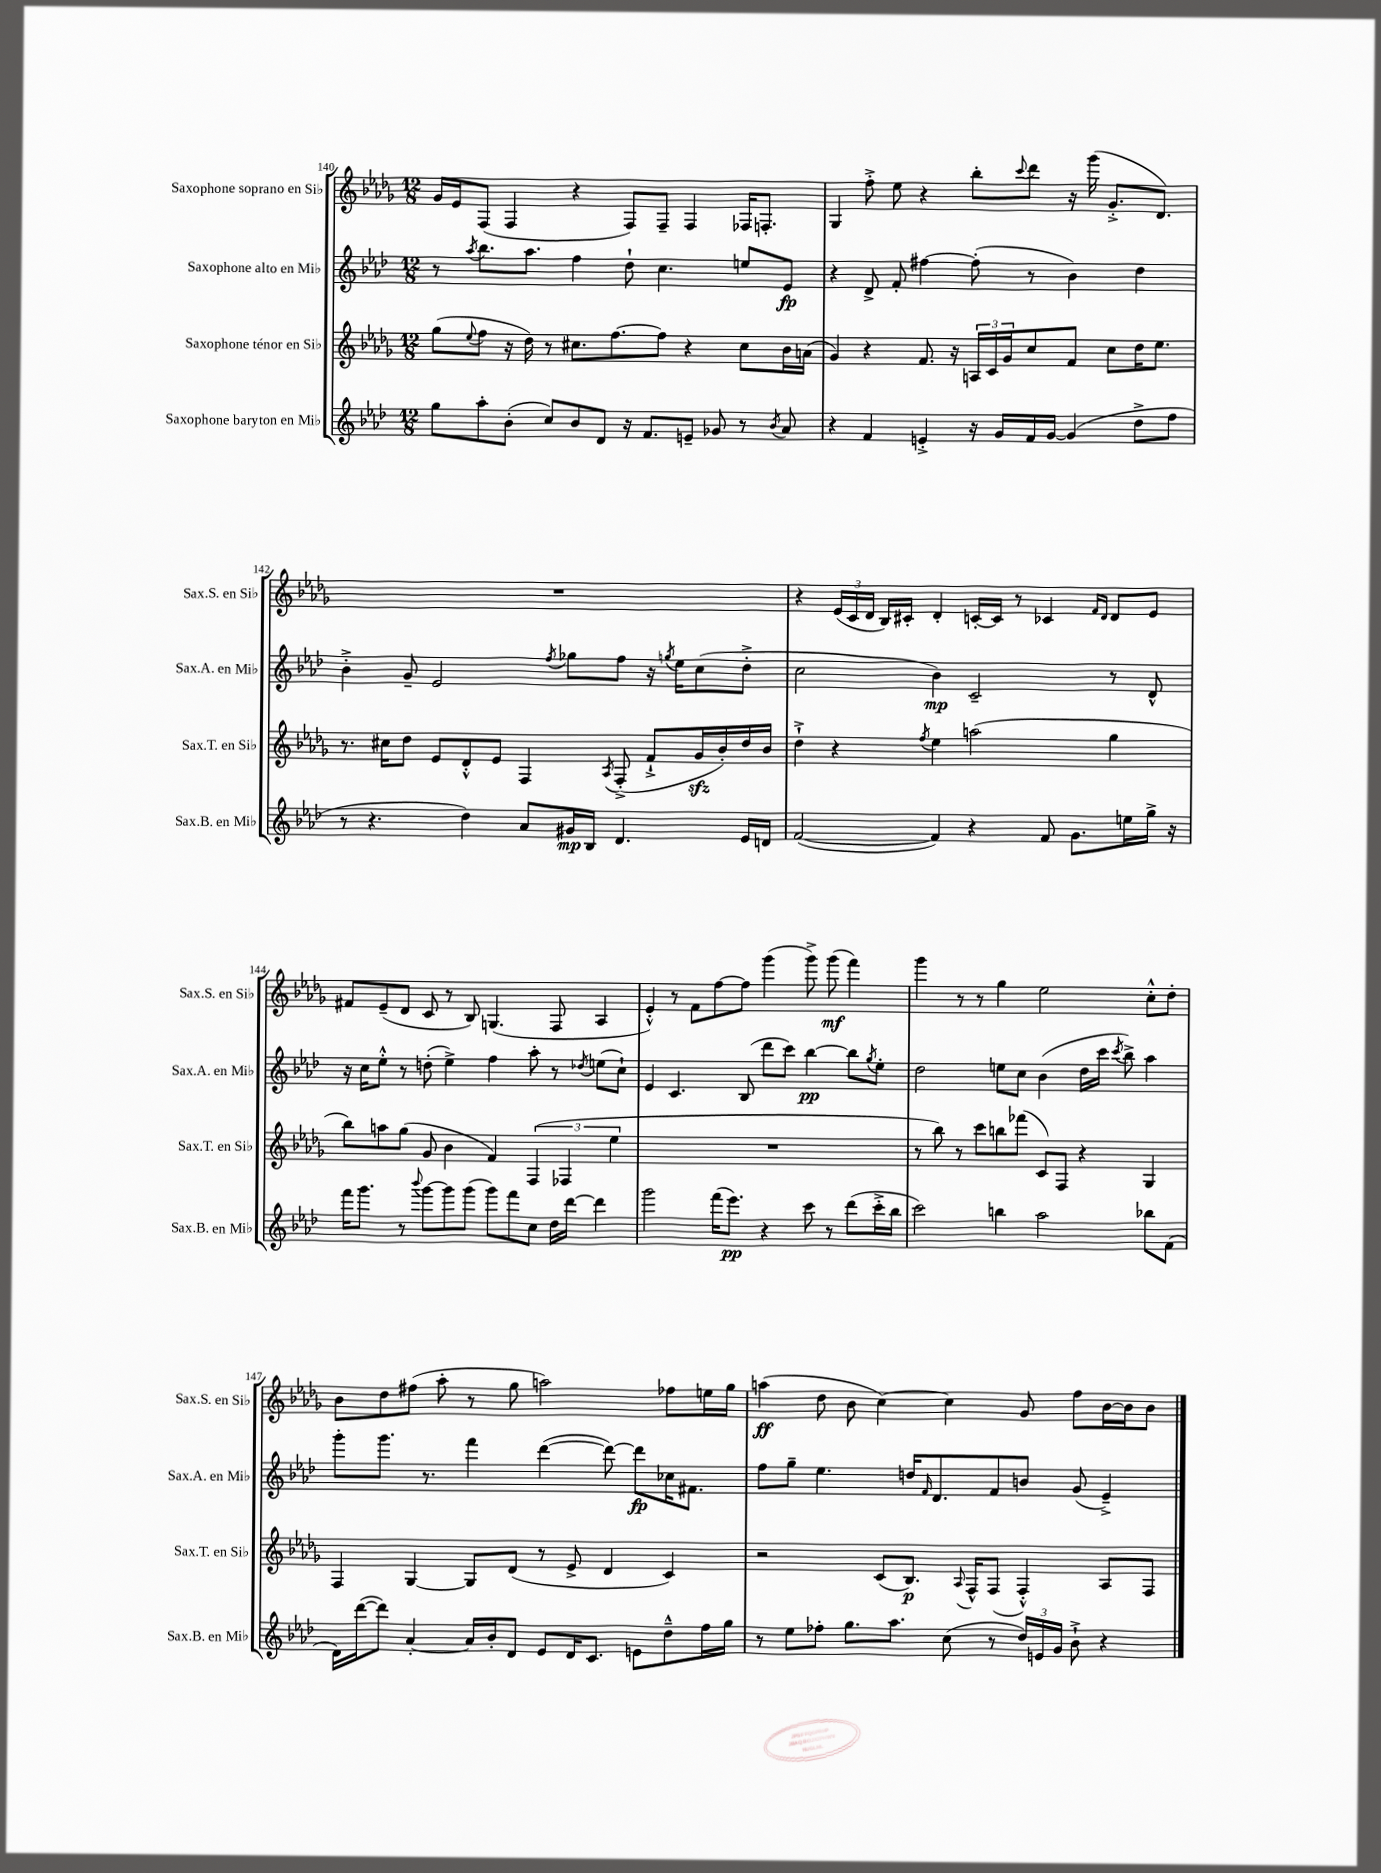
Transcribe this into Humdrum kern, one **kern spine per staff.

**kern	**kern	**kern	**kern
*staff4	*staff3	*staff2	*staff1
*clefG2	*clefG2	*clefG2	*clefG2
*k[b-e-a-d-]	*k[b-e-a-d-g-]	*k[b-e-a-d-]	*k[b-e-a-d-g-]
*M12/8	*M12/8	*M12/8	*M12/8
8gg	(8gg-	8r	16g-
.	.	.	16e-
.	8qqee-	8qaa-	.
8aa-'	8ff	8.bb-	(8F
(8b-'	16r	.	4F
.	16dd-)	8.aa-	.
8cc)	8r	.	.
8b-	8.cc#	4ff	4r
8d-	.	.	.
.	[8.ff	.	.
16r	.	8dd-`	8F)
8.f	.	.	.
.	8ff]	4.cc	8F~
8e~	4r	.	4F
8g-	.	.	.
8r	8cc#	8ee	16F-
.	.	.	8.F'
8qb-	.	.	.
8a-	16b-	8e-	.
.	(16a	.	.
=	=	=	=
4r	4g-)	4r	4G-
4f	4r	8d-^	8ff'^
.	.	8f'	8ee-
4e'^	8.f	[4ff#	4r
.	16r	.	.
16r	24A	(8ff#']	8bb-'
.	24c	.	.
16g	.	.	.
.	24g-	.	.
.	.	.	8qqccc
16f	8cc	8r	8ddd-
[16g	.	.	.
(4g]	8f	4b-)	16r
.	.	.	(16ggg-
.	8cc	.	8.g-'^
8dd-^	16dd-	4dd-	.
.	8.ee-	.	8.d-)
8ff	.	.	.
=	=	=	=
8r	8.r	4b-'^	1.r
4.r	.	.	.
.	16cc#	.	.
.	8dd-	8g~	.
.	8e-	2e-	.
4dd-)	8d-'^^	.	.
.	8e-	.	.
8a-	4F	.	.
.	.	8qff	.
16g#	.	8gg-	.
16B-	.	.	.
.	8qA-	.	.
4.d-	(8F'^	8ff	.
.	8f`^	16r	.
.	.	8qgg	.
.	.	16ee-	.
.	16g-	(8cc	.
.	16b-')	.	.
16e-	16dd-	8dd-'^	.
16d	16b-	.	.
=	=	=	=
([2f	4dd-`^	2cc	4r
.	4r	.	(24e-
.	.	.	24c
.	.	.	24d-
.	.	.	16B-)
.	.	.	16c#'
.	8qff	.	.
4f])	4ee-	4b-)	4d-'
4r	(2aa	2c~	[16c'
.	.	.	16c]
.	.	.	8r
8f	.	.	4c-
8.g	.	.	.
.	.	.	16qqf
.	.	.	16qqd-
.	4gg-	8r	8d-
16ee	.	.	.
16gg^	.	8d-^^	8e-
16r	.	.	.
=	=	=	=
16fff	8bb-)	16r	8f#
8.ggg	.	16cc	.
.	8aa	8ee-'^^	(8e-~
8r	(8gg-	8r	8d-
8qqbbb-	.	.	.
[8ggg	8g-	(8dd'	8c
8ggg]	4b-	4ee-^)	8r
(8ggg	.	.	8B-)
8ggg)	4f)	4ff	(4.G
8fff	.	.	.
8cc	(6F	8aa-'	.
16dd-	.	8r	8F
.	6F-	.	.
[16ddd-	.	.	.
.	.	8qdd-	.
4ddd-]	.	(8ee	4A-
.	6ee-	.	.
.	.	8cc`)	.
=	=	=	=
2ggg	1.r	4e-	4e-'^^)
.	.	4.c	8r
.	.	.	8f
(16fff	.	.	[8ff
8.eee-)	.	.	.
.	.	(8B-	8ff]
4r	.	8ddd-	(4ggg-
.	.	8ccc)	.
8ccc	.	[4bb-	8ggg-^)
8r	.	.	(8ggg-
(8ddd-	.	8bb-]	4fff)
.	.	8qgg	.
16ccc'^	.	8ee-'	.
16bb-	.	.	.
=	=	=	=
2ccc)	8r	2dd-	4ggg-
.	8bb-)	.	.
.	8r	.	8r
.	8ccc	.	8r
4bb	8bb	8ee	4gg-
.	(8fff-	8cc	.
2aa-	8c)	(4b-	2ee-
.	8F	.	.
.	4r	16dd-	.
.	.	16ccc	.
.	.	8qccc	.
.	.	8bb-^)	.
8bb-	4G-	4aa-	8cc'^^
(8f	.	.	8dd-'
=	=	=	=
16d-)	4F	8ggg'	8b-
([16ddd-	.	.	.
8ddd-])	.	8.ggg	8dd-
[4a-'	[4G-	.	(8ff#
.	.	8.r	.
.	.	.	8aa-'
16a-]	8G-]	4fff	8r
16b-'	.	.	.
8d-	(8d-	.	8gg-
8e-	8r	([4ddd-	2aa)
16d-	8e-^	.	.
8.c	.	.	.
.	4d-	8ddd-_)	.
8e	.	8ddd-]	.
8dd-~^^	4c)	16cc-	8ff-
.	.	8.f#	.
16ff	.	.	16ee
16gg	.	.	16gg-
=	=	=	=
8r	2r	8ff	(4aa
8ee-	.	8gg~	.
8ff-'	.	4.ee-	8dd-
8.gg	.	.	8b-
.	(8c	.	[4cc)
8.aa-	.	.	.
.	8.B-)	16dd	.
.	.	16qqf	.
.	.	8.d-	.
(8cc	.	.	4cc]
.	8qqA-	.	.
.	16F^^	.	.
8r	(8F	8f	.
24dd-)	4F'^^)	8b	8g-
24e	.	.	.
24g	.	.	.
8b-`^	.	(8g	8ff
4r	8A-	4e-~^)	[16b-
.	.	.	16b-]
.	8F	.	8b-
==	==	==	==
*-	*-	*-	*-
